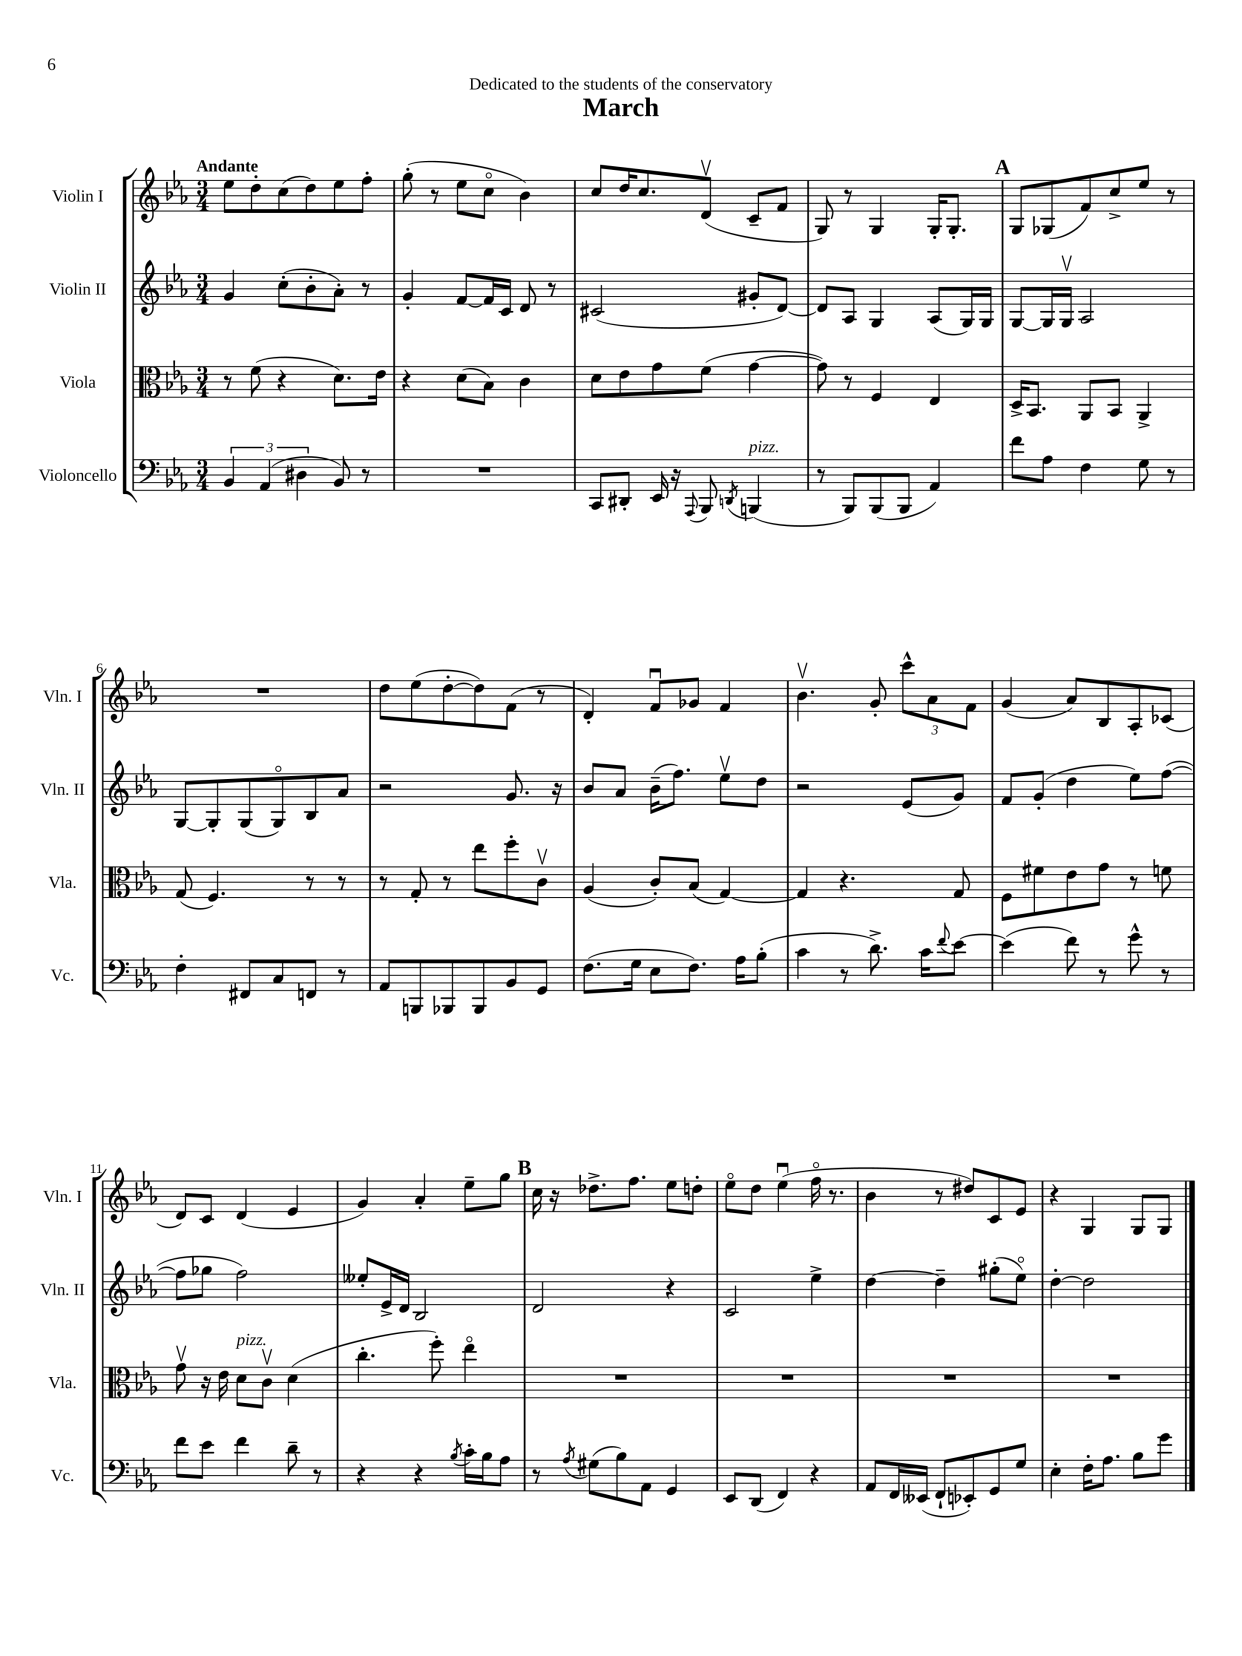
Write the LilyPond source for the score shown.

\header { title = "March" dedication = "Dedicated to the students of the conservatory" }
<<
\new StaffGroup <<
\new Staff = "s0" \with { instrumentName = "Violin I" shortInstrumentName = "Vln. I" } {
    \clef treble \key ees \major \numericTimeSignature \time 3/4 \tempo "Andante"
    ees''8 d''8-. c''8( d''8) ees''8 f''8-. |
    g''8-.( r8 ees''8 c''8\flageolet bes'4) |
    c''8 d''16 c''8. d'8\upbow( c'8-- f'8 |
    g8) r8 g4 g16-. g8.-. |
    \mark \markup { \bold "A" } g8 ges8( f'8) c''8-> ees''8 r8 |
    R2. |
    d''8 ees''8( d''8~-. d''8) f'8( r8 |
    d'4-.) f'8\downbow ges'8 f'4 |
    bes'4.\upbow g'8-. \tuplet 3/2 { c'''8-^ aes'8 f'8 } |
    g'4( aes'8) bes8 aes8-. ces'8( |
    d'8) c'8 d'4( ees'4 |
    g'4) aes'4-. ees''8-- g''8 |
    \mark \markup { \bold "B" } c''16 r16 des''8.-> f''8. ees''8 d''8-. |
    ees''8\flageolet d''8 ees''4\downbow( f''16\flageolet r8. |
    bes'4 r8 dis''8) c'8 ees'8 |
    r4 g4 g8 g8 \bar "|." |
}
\new Staff = "s1" \with { instrumentName = "Violin II" shortInstrumentName = "Vln. II" } {
    \clef treble \key ees \major \numericTimeSignature \time 3/4
    g'4 c''8-.( bes'8-. aes'8-.) r8 |
    g'4-. f'8~ f'16 c'16 d'8 r8 |
    cis'2( gis'8-. d'8~) |
    d'8 aes8 g4 aes8( g16) g16 |
    \mark \markup { \bold "A" } g8~ g16 g16\upbow aes2 |
    g8~ g8-. g8( g8\flageolet) bes8 aes'8 |
    r2 g'8. r16 |
    bes'8 aes'8 bes'16--( f''8.) ees''8\upbow d''8 |
    r2 ees'8( g'8) |
    f'8 g'8-.( d''4 ees''8) f''8~( |
    f''8 ges''8 f''2) |
    eeses''8-. ees'16-> d'16 bes2 |
    \mark \markup { \bold "B" } d'2 r4 |
    c'2 ees''4-> |
    d''4~ d''4-- gis''8-.( ees''8\flageolet) |
    d''4~-. d''2 \bar "|." |
}
\new Staff = "s2" \with { instrumentName = "Viola" shortInstrumentName = "Vla." } {
    \clef alto \key ees \major \numericTimeSignature \time 3/4
    r8 f'8( r4 d'8.) ees'16 |
    r4 d'8( bes8) c'4 |
    d'8 ees'8 g'8 f'8( g'4~ |
    g'8) r8 f4 ees4 |
    \mark \markup { \bold "A" } d16-> bes,8. aes,8 bes,8 aes,4-> |
    g8( f4.) r8 r8 |
    r8 g8-. r8 ees''8 f''8-. c'8\upbow |
    aes4( c'8-.) bes8( g4~) |
    g4 r4. g8 |
    f8 fis'8 ees'8 g'8 r8 f'8 |
    g'8\upbow r16 ees'16 d'8^\markup { \italic "pizz." } c'8\upbow d'4( |
    c''4.-. f''8-.) ees''4\flageolet |
    \mark \markup { \bold "B" } R2. |
    R2. |
    R2. |
    R2. \bar "|." |
}
\new Staff = "s3" \with { instrumentName = "Violoncello" shortInstrumentName = "Vc." } {
    \clef bass \key ees \major \numericTimeSignature \time 3/4
    \tuplet 3/2 { bes,4 aes,4( dis4 } bes,8) r8 |
    R2. |
    c,8 dis,8-. ees,16 r16 \appoggiatura { aes,,8 } bes,,8 \acciaccatura { d,8 } b,,4^\markup { \italic "pizz." }( |
    r8 bes,,8) bes,,8( bes,,8 aes,4) |
    \mark \markup { \bold "A" } f'8 aes8 f4 g8 r8 |
    f4-. fis,8 c8 f,8 r8 |
    aes,8 b,,8 bes,,8 bes,,8 bes,8 g,8 |
    f8.( g16 ees8 f8.) aes16 bes8-.( |
    c'4 r8 d'8.->) c'16 \appoggiatura { f'8 } ees'8~ |
    ees'4( f'8) r8 g'8-^ r8 |
    f'8 ees'8 f'4 d'8-- r8 |
    r4 r4 \acciaccatura { bes8 } c'16-. bes16 aes8 |
    \mark \markup { \bold "B" } r8 \acciaccatura { aes8 } gis8( bes8) aes,8 g,4 |
    ees,8 d,8( f,4) r4 |
    aes,8 f,16 eeses,16( f,8-! ees,8-.) g,8 g8 |
    ees4-. f16-. aes8. bes8 g'8 \bar "|." |
}
>>
>>
